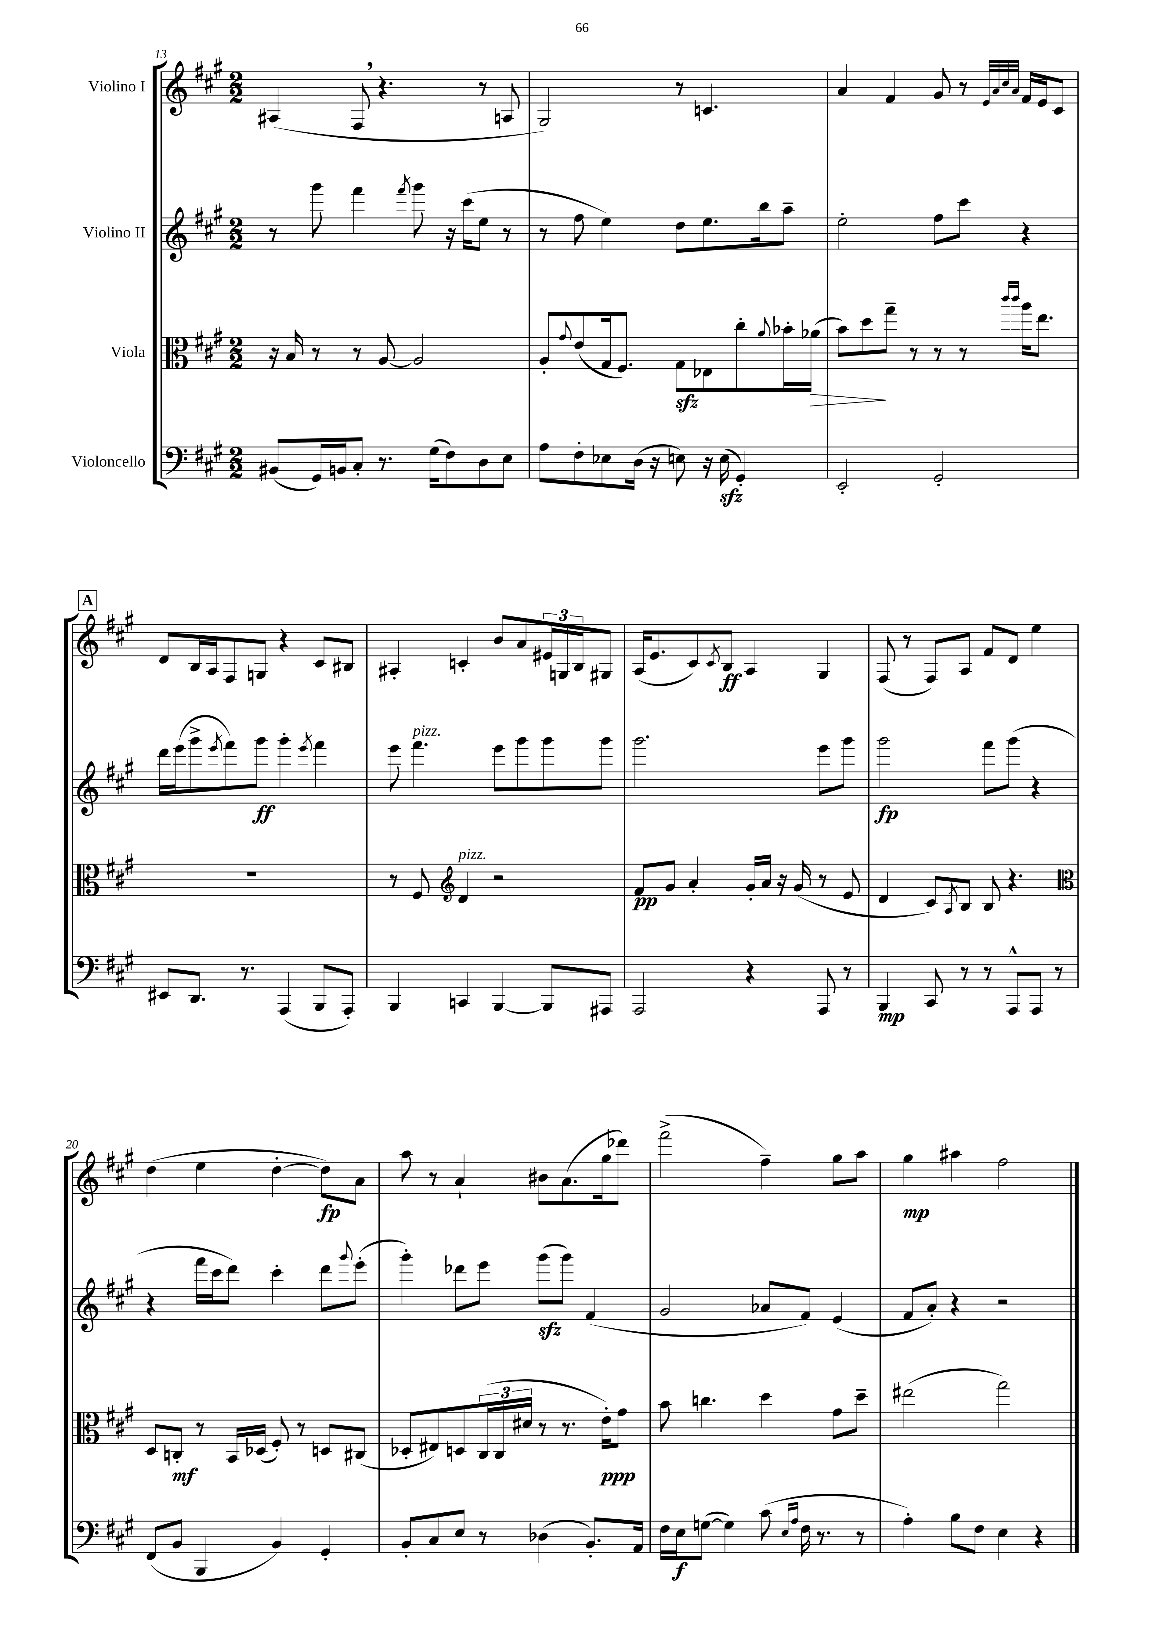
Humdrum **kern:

**kern	**kern	**kern	**kern
*staff4	*staff3	*staff2	*staff1
*clefF4	*clefC3	*clefG2	*clefG2
*k[f#c#g#]	*k[f#c#g#]	*k[f#c#g#]	*k[f#c#g#]
*M2/2	*M2/2	*M2/2	*M2/2
(8BB#/L	16r	8r	(4A#/
.	16B/	.	.
16GG#/L)	8r	8ggg#\	.
16BB/J	.	.	.
8C#'/J	8r	4fff#\	8F#/
8.r	[8A/	.	4.r
.	.	8qfff#/	.
.	2A/]	8ggg#\	.
(16G#\LK	.	.	.
8F#\)	.	16r	.
.	.	(16ccc#\LK	.
8D\	.	8ee\J	8r
8E\J	.	8r	8A/
=	=	=	=
8A\L	8A'/L	8r	2G#/)
.	8qqg#/	.	.
8F#'\	(8e/	8ff#\	.
8E-\	16G#/k	4ee\)	.
.	8.F#/J)	.	.
(16D\Jk	.	.	.
16r	.	.	.
8E\)	8G#\L	8dd\L	8r
16r	8E-\	8.ee\	4.c/
(16E\	.	.	.
4GG#'/)	8cc#'\	.	.
.	.	16bb\k	.
.	8qqa/	.	.
.	16b-'\L	8aa~\J	.
.	(16a-\JJ	.	.
=	=	=	=
2EE'/	8b\L)	2ee'\	4a/
.	8dd\	.	.
.	8gg#~\J	.	4f#/
.	8r	.	.
2GG#'/	8r	8ff#\L	8g#/
.	8r	8ccc#\J	8r
.	.	.	32qqe/LLL
.	.	.	32qqa/
.	16qqccc#/LL	.	32qqcc#/
.	16qqccc#/JJ	.	32qqa/JJJ
.	16aa\LK	4r	16f#/LL
.	8.ee\J	.	16e/J
.	.	.	8c#/J
=	=	=	=
8EE#/L	1r	16ddd\LL	8d/L
.	.	(16eee\J	.
8.DD/J	.	8ggg#^\	16B/L
.	.	.	16A/J
.	.	8qeee/	.
.	.	8fff#\)	8F#/
8.r	.	.	.
.	.	8ggg#\J	8G/J
(4AAA/	.	4ggg#'\	4r
.	.	8qeee/	.
8BBB/L	.	4fff#\	8c#/L
8AAA'/J)	.	.	8B#/J
=	=	=	=
4BBB/	8r	8eee\	4A#'/
.	8F#/	4.fff#\	.
*	*clefG2	*	*
4CC/	4d/	.	4c'/
[4BBB/	2r	8eee\L	8b/L
.	.	8ggg#\	8a/
8BBB/]L	.	8ggg#\	24e#/L
.	.	.	24G/
.	.	.	24B/J
8AAA#/J	.	8ggg#\J	8G#/J
=	=	=	=
2AAA/	8f#/L	2.ggg#\	(16A/LK
.	.	.	8.e/
.	8g#/J	.	.
.	4a'/	.	8c#/)
.	.	.	8qc#/
.	.	.	8B/J
4r	16g#'/LL	.	4A/
.	16a/JJ	.	.
.	16r	.	.
.	(16g#/	.	.
8AAA/	8r	8eee\L	4G#/
8r	8e/	8ggg#\J	.
=	=	=	=
4BBB/	4d/	2ggg#\	(8F#/
.	.	.	8r
8CC#/	8c#/L)	.	8F#/L)
.	8qA/	.	.
8r	8B/J	.	8A/J
8r	8B/	8fff#\L	8f#/L
8AAA^^/L	4.r	(8ggg#\J	8d/J
8AAA/J	.	4r	4ee\
8r	.	.	.
=	=	=	=
*	*clefC3	*	*
(8FF#/L	8D/L	4r	(4dd\
8BB/J	8C'/J	.	.
4BBB/	8r	16fff#\LL	4ee\
.	.	16ccc#\J	.
.	16BB/LL	8ddd\J)	.
.	(16D-/JJ	.	.
4BB/)	8F#'/)	4ccc#'\	[4dd'\
.	8r	.	.
4GG#'/	8D/L	8ddd\L	8dd\]L)
.	.	8qqggg#/	.
.	(8C#/J	(8eee'\J	8a\J
=	=	=	=
8BB'/L	8D-'/L	4ggg#'\)	8aa\
8C#/	8E#/)	.	8r
8E/J	8D/	8ddd-\L	4a`/
8r	(24C#/L	8eee\J	.
.	24C#/	.	.
.	24d#/JJ	.	.
(4D-\	8r	(8ggg#\L	8b#\L
.	8.r	8ggg#\J)	(8.a\
8.BB'/L)	.	(4f#/	.
.	16e'\LK)	.	16gg#\k
.	8g#\J	.	8ddd-\J)
16AA/Jk	.	.	.
=	=	=	=
16F#\LL	8b\	2g#/	(2fff#^\
16E\J	.	.	.
([8G\J	4.cc\	.	.
4G\])	.	.	.
(8c#\	4dd\	8a-/L	4ff#~\)
16qqE/LL	.	.	.
16qqA/JJ	.	.	.
16F#\	.	8f#/J)	.
8.r	.	.	.
.	8g#\L	(4e/	8gg#\L
8r	8dd~\J	.	8aa\J
=	=	=	=
4A'\)	(2ee#\	8f#/L	4gg#\
.	.	8a'/J)	.
8B\L	.	4r	4aa#\
8F#\J	.	.	.
4E\	2gg#\)	2r	2ff#\
4r	.	.	.
==	==	==	==
*-	*-	*-	*-
